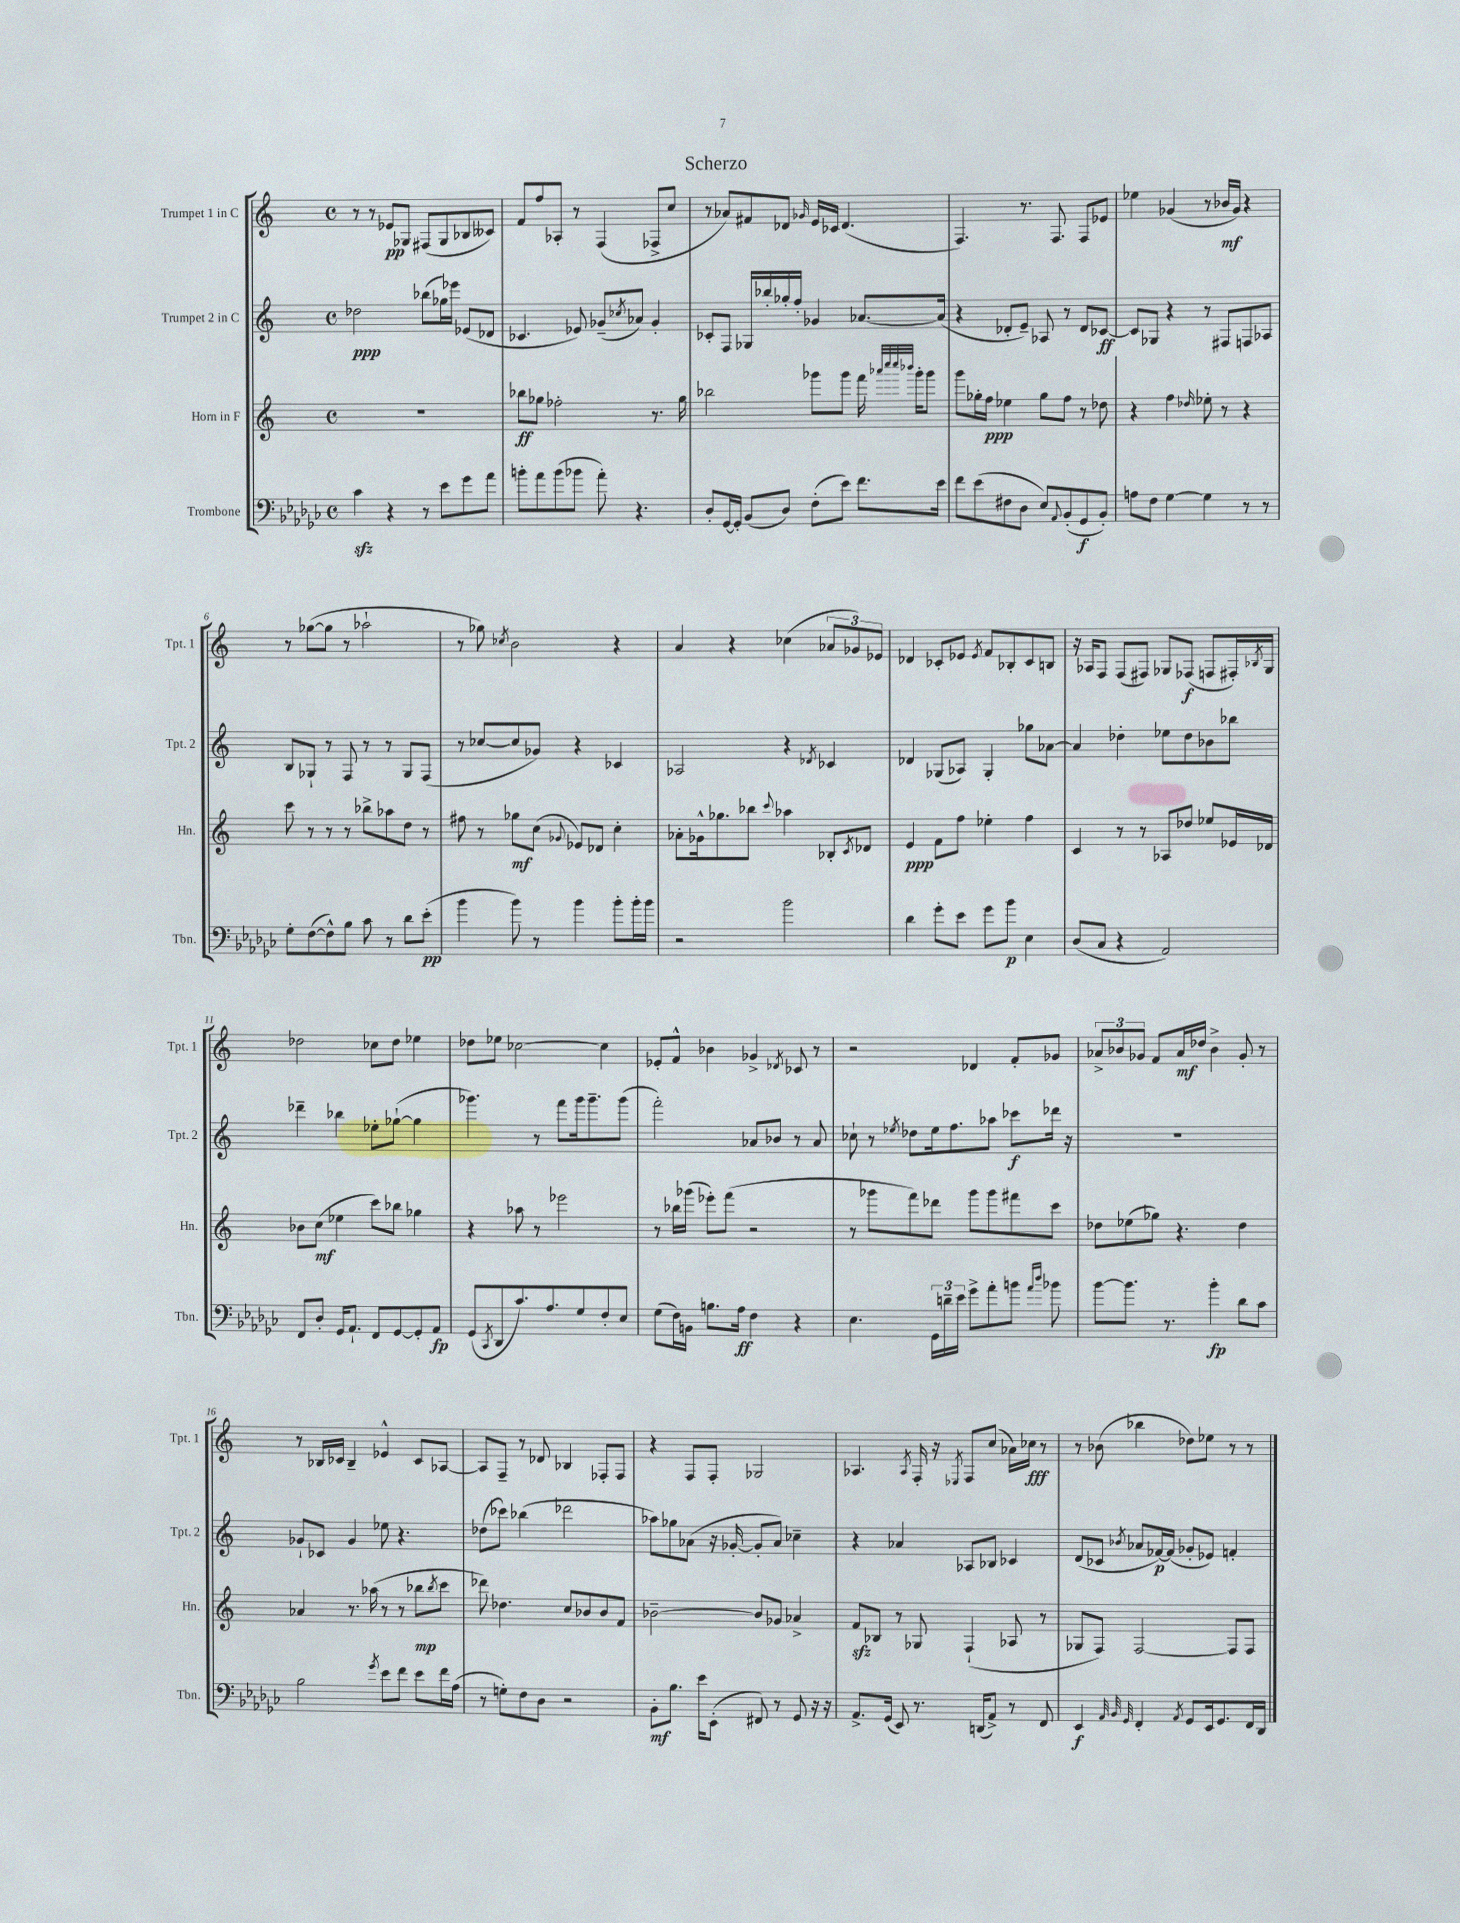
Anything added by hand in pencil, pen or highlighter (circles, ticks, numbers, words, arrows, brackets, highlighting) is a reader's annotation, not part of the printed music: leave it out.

**kern	**kern	**kern	**kern
*staff4	*staff3	*staff2	*staff1
*clefF4	*clefG2	*clefG2	*clefG2
*k[b-e-a-d-g-c-]	*k[]	*k[]	*k[]
*M4/4	*M4/4	*M4/4	*M4/4
*met(c)	*met(c)	*met(c)	*met(c)
4c-\	1r	2dd-\	8r
.	.	.	8r
4r	.	.	8e-/L
.	.	.	8G-/J
8r	.	(8bb-\L	(8F#/L
8e-\L	.	16gg-\L)	8G-/
.	.	16eee-\JJ	.
8g-\	.	(8e-/L	8B-/
8a-\J	.	8d-/J	8c--/J)
=	=	=	=
8b'\L	8bb-\L	4.c-/	8f/L
8a-\	8gg-\J	.	8ff/
(8b\	2ff-'\	.	8A-'/J
8b-\J	.	8e-/)	8r
8a-'\)	.	(8g-~/L	(4F/
.	.	8qcc-/	.
4.r	.	8a-/J)	.
.	8.r	4g-'/	8F-^/L
.	.	.	8cc/J
.	16gg-\	.	.
=	=	=	=
8D-'/L	2bb-\	8c-'/L	8r
[16GG-/L	.	8F/J	8a-/L)
16GG-'/]JJ	.	.	.
(8BB-/L	.	16G-/LL	8f#/
.	.	16bb-'/	.
8D-/J)	.	16gg-'/	8d-/J
.	.	16ff'/JJ	.
.	.	.	16qqg-/
(8F'\L	8ggg-\L	4g-/	16e/LL
.	.	.	16c-/JJ
8e-\J)	8ggg-\J	.	(4.d-/
8.f\L	16fff\	[8.a-/L	.
.	32qqaaa-/LLL	.	.
.	32qqcccc/	.	.
.	32qqcccc/	.	.
.	32qqbbb-/JJJ	.	.
.	16ggg-'\LK	.	.
.	8ggg-\J	.	.
16e-\Jk	.	(16a-/]Jk	.
=	=	=	=
8f\L	8ggg\L	4r	4.F/)
(8e-\	16gg-'\L	.	.
.	16ff\JJ	.	.
8F#\	4ee-\	8d-'/L	.
8D-\J	.	8e~/J)	8.r
8E-/L)	8gg-\L	8A-/	.
.	.	.	8.F/
8qqAA-/	.	.	.
(8BB-'/	8ff\J	8r	.
8GG-/	8r	8d-/L	8F/L
8BB-'/J)	8dd-\	[8c-/J	8e-/J
=	=	=	=
8A\L	4r	8c-/]L	4ee-\
8F\J	.	8G-/J	.
[4G-\	4ff\	4r	(4g-/
.	16qqdd-/	.	.
4G-\]	8ee-'\	8r	8r
.	8r	8F#/L	16b-/LL
.	.	.	16g-/JJ)
8r	4r	8F/	4r
8r	.	8A-/J	.
=	=	=	=
8G-'\L	8ccc\	8B/L	8r
([8F\	8r	8G-`/J	([8gg-\L
8F^^\])	8r	8r	8gg-\]J
8B-\J	8r	8F/	8r
8c-\	8bb-^\L	8r	2aa-`\
8r	8aa-\	8r	.
8d-\L	8dd\J	8G-/L	.
(8e-'\J	8r	(8F/J	.
=	=	=	=
4b-\	8ff#\	8r	8r
.	8r	[8cc-/L	8gg-\)
.	.	.	8qcc-/
8b-\)	8gg-\L	8cc-/]	2b\
8r	(8cc\J	8g-/J)	.
.	8qqg-/	.	.
4b-\	8e-/L)	4r	.
.	8d-/J	.	.
8b-'\L	4cc'\	4c-/	4r
16b-'\L	.	.	.
16b-\JJ	.	.	.
=	=	=	=
2r	8a-'\L	2A-/	4a/
.	16g-^^\k	.	.
.	8.gg-\	.	.
.	.	.	4r
.	8bb-\J	.	.
.	8qqccc/	.	.
2b-\	4aa-\	4r	(4cc-\
.	.	8qd-/	.
.	8B-'/L	4c-/	12a-/L
.	.	.	12g-/)
.	8qc/	.	.
.	8d-/J	.	.
.	.	.	12e-/J
=	=	=	=
4d-\	4e/	4d-/	4d-/
8g-'\L	8f\L	(8G-/L	8c-'/L
8e-\J	8ff\J	8A-/J)	8e-/J
.	.	.	8qe-/
8g-\L	4ee-'\	4G-'/	8f/L
8b-\J	.	.	8B-'/
4E-\	4ff\	8gg-\L	8c-/
.	.	[8a-\J	8B/J
=	=	=	=
(8D-/L	4c/	4a-/]	16r
.	.	.	16A-/LK
8C-/J	.	.	8F/J
4r	8r	4dd-'\	(8F/L
.	8r	.	8F#/J)
2AA-/)	8A-/L	8ee-\L	8G-/L
.	8dd-/J	8dd-\	(8F-/J
.	8ee-/L	8b-\	8F/L
.	16e-/L	8bb-\J	16F#'/L)
.	.	.	8qB-/
.	16d-/JJ	.	16G-/JJ
=	=	=	=
8FF/L	8b-\L	4ddd-~\	2dd-\
8D-'/J	(8cc\J	.	.
16GG-/LK	4ee-\	4bb-\	.
8.AA-`/J	.	.	.
8FF/L	8ccc\L)	8ee-'\L	8cc-\L
[8GG-/	8bb-\J	([8gg-`\J	8dd-\J
8GG-'/]	4gg-\	4gg-\]	4ee-\
8AA-/J	.	.	.
=	=	=	=
(8GG-/L	4r	4.ggg-\)	8dd-\L
8qCC-/	.	.	.
8DD-/	.	.	8ee-\J
8.c-/)	8aa-\	.	[2cc-\
.	8r	8r	.
8.A-/	.	.	.
.	2eee-\	8fff\L	.
8G-/	.	16ggg-\k	.
.	.	8.ggg-~\	.
8F'/	.	.	4cc-\]
8E-/J	.	(8ggg-\J	.
=	=	=	=
(8G-\L	8r	2fff'\)	8e-'/L
16F\L)	16bb-\LL	.	8f^^/J
16BB\JJ	(16ggg-\JJ	.	.
8.B\L	8eee-'\L)	.	4b-\
.	(8fff\J	.	.
16A-\Jk	.	.	.
4F\	2r	8a-/L	4g-^/
.	.	8b-/J	.
.	.	.	8qd-/
4r	.	8r	8c-/
.	.	8a-/	8r
=	=	=	=
4.E-\	8r	8cc-`\	2r
.	8ggg-\L	8r	.
.	.	8qee-/	.
.	8fff\)	8dd-\L	.
24GG-\LL	8ddd-\J	16ee-\k	.
24d~\	.	.	.
.	.	8.ff\	.
24e-\JJ	.	.	.
8g-^\L	8ggg-\L	.	4d-/
8a-'\	8ggg-\	8aa-\J	.
8b\J	8fff#\	8ccc-\L	8f'/L
16qqa-/LL	.	.	.
16qqdd-/JJ	.	.	.
8b-\	8ccc\J	16ddd-\Jk	8g-/J
.	.	16r	.
=	=	=	=
[8b-\L	8dd-\L	1r	12a-^/L
.	.	.	12b-/
8.b-\]J	(8ee-\	.	.
.	.	.	12g-/J
.	8gg-\J)	.	8f/L
8.r	.	.	.
.	4.r	.	16a-/L
.	.	.	16dd-/JJ
4b-'\	.	.	4b-^\
8d-\L	4dd-\	.	8g-'/
8c-\J	.	.	8r
=	=	=	=
2B-\	4a-/	8g-`/L	8r
.	.	8c-/J	16B-/LL
.	.	.	16c-/JJ
.	8.r	4g-/	4B-~/
.	(16aa-\	.	.
8qg-/	.	.	.
8e-\L	8r	8ee-\	4e-^^/
8f\J	8r	4.r	.
8e-\L	8bb-\L	.	8c-/L
.	8qbb-/	.	.
16f\L	8ccc\J	.	[8A-/J
(16A-\JJ	.	.	.
=	=	=	=
8r	8ddd-\)	(8dd-\L	8A-/]L
8G'\L)	4.dd-\	8ccc-\J)	8F~/J
8F\	.	(4bb-\	8r
8D-\J	.	.	8d-/
2r	8cc/L	2ddd-\	4B-/
.	8b-/	.	.
.	8b-/	.	8F-'/L
.	8f/J	.	8F-/J
=	=	=	=
8BB-'\L	[2b-~\	8aa-\L)	4r
8.B-\J	.	8gg-\	.
.	.	(8a-\J	8F/L
16e-\LK	.	.	.
(8EE-'\J	.	16r	8F'/J
.	.	[16g-'/	.
8FF#/)	8b-/]L	8g-'/]L	2G-/
8r	8g-/J	8a-/J)	.
8GG-/	4a-^/	4cc-~\	.
16r	.	.	.
16r	.	.	.
=	=	=	=
8.AA-^/L	8f/L	4r	4.A-/
.	8B-/J	.	.
(16GG-/Jk	.	.	.
8EE-/)	8r	4a-/	.
.	.	.	8qA-/
8.r	8G-/	.	16F'/
.	.	.	16r
.	.	.	8qE-/
.	(4F`/	8A-/L	8F/L
(16DD/LK	.	.	.
8AA-^/J)	.	8B-/J	(8cc/J
8r	8A-/	4c-/	16a-\LL)
.	.	.	16cc-\JJ
8FF/	8r	.	8r
=	=	=	=
4EE-/	8G-/L	(8d/L	8r
.	8F/J)	8c-/J	(8b-\
32qqAA-/	.	.	.
32qqBB-/	.	.	.
32qqGG-/	.	8qb-/	.
4FF'/	[2F/	8a-/L	4bb-\
.	.	[16f-/L)	.
.	.	(16f-/]JJ	.
8qAA-/	.	.	.
8GG-/L	.	8g-'/L	8dd-\L)
16EE-/k	.	8e-/J)	8ee-\J
8.GG-/	.	.	.
.	8F/]L	4f'/	8r
16FF/L	8F/J	.	8r
16DD-/JJ	.	.	.
==	==	==	==
*-	*-	*-	*-
